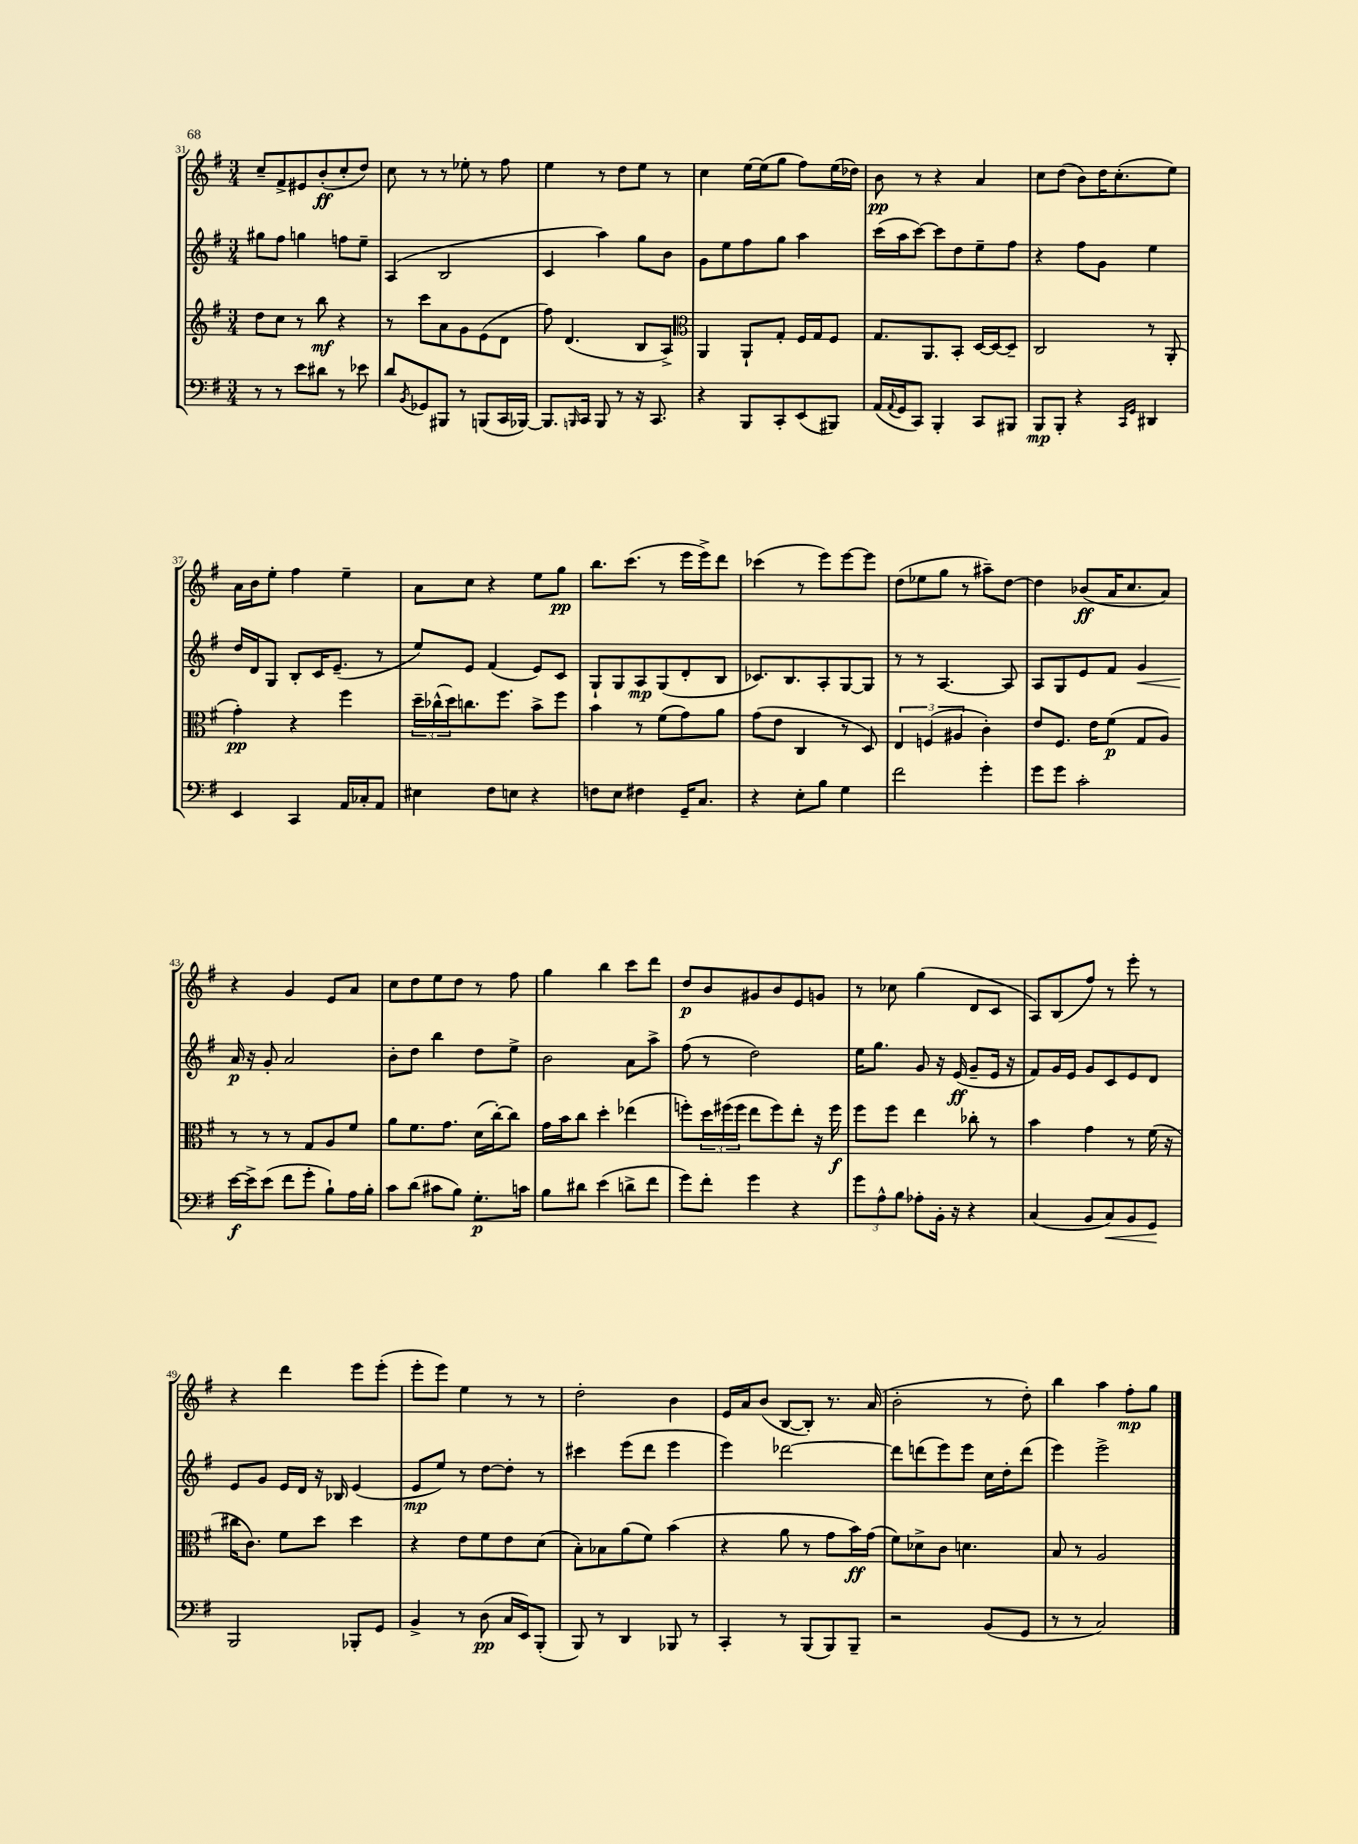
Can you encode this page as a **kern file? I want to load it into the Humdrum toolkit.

**kern	**kern	**kern	**kern
*staff4	*staff3	*staff2	*staff1
*clefF4	*clefG2	*clefG2	*clefG2
*k[f#]	*k[f#]	*k[f#]	*k[f#]
*M3/4	*M3/4	*M3/4	*M3/4
8r	8dd\L	8gg#\L	8cc~/L
8r	8cc\J	8ff#\J	8f#^/
8e\L	8r	4gg\	8e#/
8d#\J	8bb\	.	(8b'/
8r	4r	8ff\L	8cc'/
8e-\	.	8ee~\J	8dd/J)
=	=	=	=
8d/L	8r	(4A/	8cc\
8qBB/	.	.	.
8GG-/	8ccc\L	.	8r
8BBB#/J	8a\	2B/	8r
8r	8g\	.	8ee-'\
(8BBB/L	(8e\	.	8r
16CC/L	8d\J	.	8ff#\
[16BBB-/JJ)	.	.	.
=	=	=	=
8.BBB-/]L	8ff#\)	4c/	4ee\
.	(4.d/	.	.
16qqBBB/	.	.	.
16CC/Jk	.	.	.
8BBB/	.	4aa\)	8r
8r	.	.	8dd\L
16r	8B/L	8gg\L	8ee\J
8.CC/	.	.	.
.	8A^/J)	8b\J	8r
=	=	=	=
*	*clefC3	*	*
4r	4AA/	8g\L	4cc\
.	.	8ee\	.
8BBB/L	8AA`/L	8ff#\	[16ee\LL
.	.	.	(16ee\]J
8CC'/	8G'/J	8gg\J	8gg\J
(8EE/	16F#/LL	4aa\	8ff#\L)
.	16G/J	.	.
8BBB#/J)	8F#/J	.	(16ee\L
.	.	.	16dd-\JJ)
=	=	=	=
(16AA/LL	8.G/L	(16ccc\LL	8b\
8qqAA/	.	.	.
16GG/J	.	16aa\J	.
8CC/J)	.	[8ccc\J)	8r
.	8.AA/	.	.
4BBB'/	.	8ccc\]L	4r
.	8BB'/J	8dd\	.
8CC/L	[16D/LL	8ee~\	4a/
.	16D/_J	.	.
8BBB#/J	8D~/]J	8ff#\J	.
=	=	=	=
8BBB/L	2C/	4r	8cc\L
8BBB'/J	.	.	(8dd\J
4r	.	8ff#\L	8b\L)
.	.	8g\J	16dd\K
.	.	.	(8.cc'\
16qqCC/LL	.	.	.
16qqGG/JJ	.	.	.
4DD#/	8r	4ee\	.
.	(8AA'/	.	8ee\J)
=	=	=	=
4EE/	4g'\)	16dd/LL	16a\LL
.	.	16d/J	16b\J
.	.	8G/J	8ee'\J
4CC/	4r	8B'/L	4ff#\
.	.	16c/K	.
.	.	(8.e~/J	.
16AA/LL	4ff#\	.	4ee~\
16C-'/J	.	.	.
8AA/J	.	8r	.
=	=	=	=
4E#\	24dd~\LL	8ee/L)	8a\L
.	(24cc-^^\	.	.
.	24dd\J)	.	.
.	8.cc\	8e/J	8cc\J
8F#\L	.	(4f#/	4r
.	8.ff#\J	.	.
8E\J	.	.	.
4r	8b^\L	8e/L)	8ee\L
.	8ff#\J	8c/J	8gg\J
=	=	=	=
8F\L	4b\	8G`/L	8.bb\L
8E\J	.	8G/	.
.	.	.	(8.ccc\J
4F#\	8r	8A/	.
.	(8f#\L	(8G/	8r
16GG~/LK	8g\)	8d'/	16eee\LL
8.C/J	.	.	16eee^\J)
.	8a\J	8B/J	8ddd\J
=	=	=	=
4r	(8g\L	8.c-/L)	(4ccc-\
.	8e\J	.	.
.	.	8.B/	.
8E'\L	4C/	.	8r
8B\J	.	8A'/	8eee\L)
4G\	8r	[8G/	[8eee\
.	8D/)	8G/]J	8eee\]J
=	=	=	=
2f#\	6E/	8r	(8dd\L
.	.	8r	8ee-\
.	(6F/	.	.
.	.	[4.A/	8gg\J
.	6A#/	.	.
.	.	.	8r
4g'\	4c'\)	.	8aa#~\L)
.	.	8A/]	[8dd\J
=	=	=	=
8g\L	8e/L	8A/L	4dd\]
8g\J	8.F#/J	8G/	.
2c'\	.	8e/	(8b-/L
.	16e\LK	.	.
.	(8f#\J	8f#/J	16a/K
.	.	.	8.cc/
.	8G/L	4g/	.
.	8A/J)	.	8a/J)
=	=	=	=
[16e\LL	8r	16a/	4r
16e^\]J	.	16r	.
(8e\J	8r	8g'/	.
8f#\L	8r	2a/	4g/
8g'\J	8G/L	.	.
8B`\L)	8A/	.	8e/L
16A\L	8f#/J	.	8a/J
16B'\JJ	.	.	.
=	=	=	=
8c\L	8a\L	8b'\L	8cc\L
(8d\J	8.f#\	8dd\J	8dd\
8c#\L	.	4bb\	8ee\
.	8.g\J	.	.
8B\J)	.	.	8dd\J
8.G'\L	(16d\LL	8dd\L	8r
.	[16cc'\J)	.	.
.	8cc\]J	8ee^\J	8ff#\
16c\Jk	.	.	.
=	=	=	=
8B\L	16g\LL	2b\	4gg\
.	16b\J	.	.
8d#\J	8cc\J	.	.
(4e\	4dd'\	.	4bb\
8d^\L	(4ee-\	8a\L	8ccc\L
8f#\J	.	8aa^\J	8ddd\J
=	=	=	=
8g\L)	8ff'\L)	(8ff#\	8dd/L
8f#'\J	24dd\L	8r	8b/
.	(24ff#\	.	.
.	24ff#\JJ	.	.
4g\	8ee\L	2dd\)	8g#/
.	8ff#\)	.	8b/
4r	8ee'\J	.	8e/
.	16r	.	8g/J
.	16ff#\	.	.
=	=	=	=
12g\L	8ff#\L	16ee\LK	8r
.	.	8.gg\J	.
12A^^\	.	.	.
.	8ff#\J	.	8cc-\
12B\J	.	.	.
8A-'\L	4ee\	8g/	(4gg\
16BB'\Jk	.	16r	.
16r	.	(16e/	.
4r	8cc-'\	8g~/L	8d/L
.	8r	16e/Jk	8c/J
.	.	16r	.
=	=	=	=
(4C/	4b\	8f#/L)	8A/L)
.	.	16g/L	(8B/
.	.	16e/JJ	.
8BB/L	4g\	8g/L	8ff#/J)
8C/)	.	8c/	8r
8BB/	8r	8e/	8eee'\
8GG/J	(16f#\	8d/J	8r
.	16r	.	.
=	=	=	=
2BBB/	16cc#\LK	8e/L	4r
.	8.c\J)	.	.
.	.	8g/J	.
.	8f#\L	16e/LL	4ddd\
.	.	16d/JJ	.
.	8dd\J	16r	.
.	.	16B-/	.
8BBB-'/L	4dd\	(4e/	8eee\L
8GG/J	.	.	(8eee'\J
=	=	=	=
4BB^/	4r	8e/L	8eee'\L
.	.	8ee/J)	8eee\J)
8r	8e\L	8r	4ee\
(8D\	8f#\	[8dd\L	.
16C/LL	8e\	8dd'\]J	8r
16EE/J)	.	.	.
(8BBB'/J	(8d\J	8r	8r
=	=	=	=
8BBB/)	8B'\L)	4ccc#\	2dd'\
8r	8B-\	.	.
4DD/	(8a\	(8eee\L	.
.	8f#\J)	8ddd\J	.
8BBB-/	(4b\	4eee\	4b\
8r	.	.	.
=	=	=	=
4CC'/	4r	4eee\)	16e/LL
.	.	.	16a/J
.	.	.	(8b/J
8r	8a\	[2ddd-\	[8B/L
(8BBB/L	8r	.	8B'/]J)
8BBB/)	8g\L	.	8.r
8BBB~/J	16b\L)	.	.
.	(16g\JJ	.	(16a/
=	=	=	=
2r	8f#\L)	8ddd-\]L	2b'\
.	8d-^\	(8ddd\	.
.	8c\J	8eee\)	.
.	4.d\	8eee\J	.
(8BB/L	.	16cc\LL	8r
.	.	16dd'\J	.
8GG/J	.	(8ddd\J	8dd'\)
=	=	=	=
8r	8B/	4eee\)	4bb\
8r	8r	.	.
2C/)	2A/	2eee^\	4aa\
.	.	.	8ff#'\L
.	.	.	8gg\J
==	==	==	==
*-	*-	*-	*-
